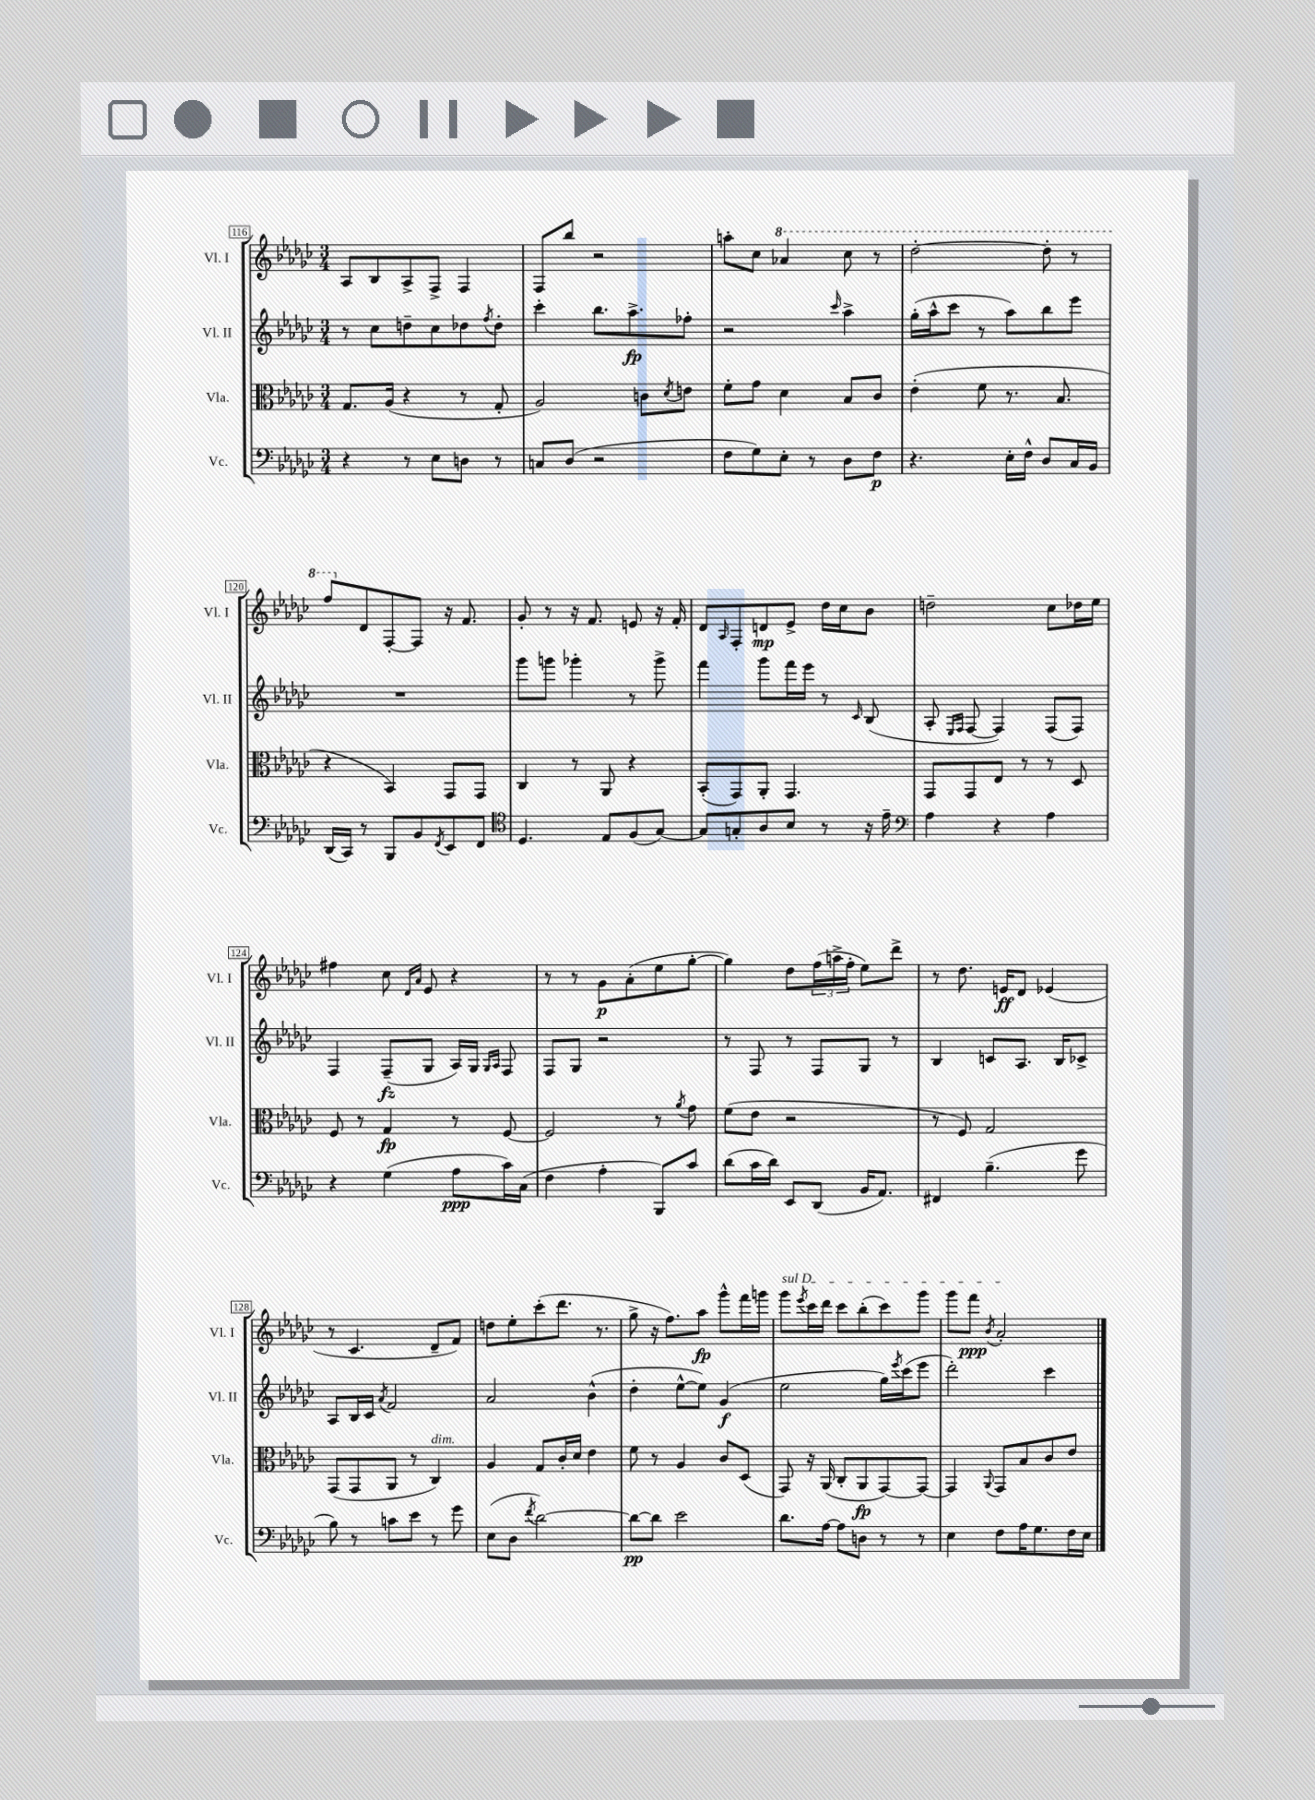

**kern	**dynam	**kern	**dynam	**kern	**dynam	**kern	**dynam
*part4	*part4	*part3	*part3	*part2	*part2	*part1	*part1
*staff4	*staff4	*staff3	*staff3	*staff2	*staff2	*staff1	*staff1
*I"Vc.	*	*I"Vla.	*	*I"Vl. II	*	*I"Vl. I	*
*I'Vc.	*	*I'Vla.	*	*I'Vl. II	*	*I'Vl. I	*
*clefF4	*	*clefC3	*	*clefG2	*	*clefG2	*
*k[b-e-a-d-g-c-]	*	*k[b-e-a-d-g-c-]	*	*k[b-e-a-d-g-c-]	*	*k[b-e-a-d-g-c-]	*
*M3/4	*	*M3/4	*	*M3/4	*	*M3/4	*
=116	=116	=116	=116	=116	=116	=116	=116
4r	.	8.G-/L	.	8r	.	8A-/L	.
.	.	.	.	8cc-\L	.	8B-/	.
.	.	(16A-/Jk	.	.	.	.	.
8r	.	4r	.	8ddn~\	.	8A-^/	.
8E-\L	.	.	.	8cc-\	.	8F^/J	.
8Dn\J	.	8r	.	8dd-X\	.	4F/	.
.	.	.	.	8qff/	.	.	.
8r	.	8G-'/	.	8dd-'\J	.	.	.
=117	=117	=117	=117	=117	=117	=117	=117
8Cn/L	.	2A-/)	.	4ccc-'\	.	8F/L	.
(8D-/J	.	.	.	.	.	8bb-/J	.
2r	.	.	.	8.bb-\L	.	2r	.
.	.	.	.	8.aa-^\	fp	.	.
.	.	8cn\L	.	.	.	.	.
.	.	8qd-/	.	.	.	.	.
.	.	8en\J	.	8ff-X'\J	.	.	.
=118	=118	=118	=118	=118	=118	=118	=118
8F\L	.	8f'\L	.	2r	.	8aan'\L	.
8G-\)	.	8g-\J	.	.	.	8cc-\J	.
*	*	*	*	*	*	*8va	*
8E-'\J	.	4d-\	.	.	.	4aa-X/	.
8r	.	.	.	.	.	.	.
.	.	.	.	16qqccc-/	.	.	.
8D-\L	.	8B-/L	.	4aa-^\	.	8ccc-\	.
8F\J	p	8c-/J	.	.	.	8r	.
=119	=119	=119	=119	=119	=119	=119	=119
4.r	.	(4e-'\	.	(16gg-'\LL	.	[2ddd-'\	.
.	.	.	.	16aa-^^\J	.	.	.
.	.	.	.	8ccc-\J	.	.	.
.	.	8f\	.	8r	.	.	.
16E-'\LL	.	8.r	.	8aa-\L)	.	.	.
16F^^\JJ	.	.	.	.	.	.	.
8D-/L	.	.	.	8bb-\	.	8ddd-'\]	.
.	.	8.B-/	.	.	.	.	.
16C-/L	.	.	.	8eee-\J	.	8r	.
16BB-/JJ	.	.	.	.	.	.	.
!!LO:LB:g=z
=120	=120	=120	=120	=120	=120	=120	=120
(16DD-/LL	.	4r	.	2.r	.	8fff/L	.
16CC-/JJ)	.	.	.	.	.	.	.
*	*	*	*	*	*	*X8va	*
8r	.	.	.	.	.	8d-/	.
8BBB-/L	.	4BB-/)	.	.	.	[8F'/	.
8BB-/	.	.	.	.	.	8F/J]	.
8qFF/	.	.	.	.	.	.	.
8EE-/	.	8GG-/L	.	.	.	16r	.
.	.	.	.	.	.	8.f/	.
8FF/J	.	8GG-/J	.	.	.	.	.
=121	=121	=121	=121	=121	=121	=121	=121
*clefC4	*	*	*	*	*	*	*
4.D-/	.	4C-/	.	8ggg-\L	.	8g-'/	.
.	.	.	.	8gggn\J	.	8r	.
.	.	8r	.	4ggg-X'\	.	16r	.
.	.	.	.	.	.	8.f/	.
8E-/L	.	8AA-/	.	.	.	.	.
(8F/	.	4r	.	8r	.	8en/	.
[8G-/J)	.	.	.	8ggg-^\	.	16r	.
.	.	.	.	.	.	16f'/	.
=122	=122	=122	=122	=122	=122	=122	=122
8G-/L]	.	(8BB-'/L	.	4fff\	.	8d-/L	.
.	.	.	.	.	.	16qqA-/	.
8Gn'/	.	8GG-/)	.	.	.	8F'/	.
8A-/	.	8AA-'/J	.	8ggg-\L	.	8dn/	mp
8B-/J	.	4.GG-/	.	16fff\L	.	8e-^/J	.
.	.	.	.	16eee-\JJ	.	.	.
8r	.	.	.	8r	.	16dd-\LL	.
.	.	.	.	.	.	16cc-\J	.
.	.	.	.	16qqc-/	.	.	.
16r	.	.	.	(8B-/	.	8b-\J	.
16e-~\	.	.	.	.	.	.	.
=123	=123	=123	=123	=123	=123	=123	=123
*clefF4	*	*	*	*	*	*	*
4A-\	.	8GG-/L	.	8A-'/	.	2ddn~\	.
.	.	.	.	16qqE-/LL	.	.	.
.	.	.	.	16qqF/JJ	.	.	.
.	.	8GG-/	.	[8F/	.	.	.
4r	.	8E-/J	.	4F/])	.	.	.
.	.	8r	.	.	.	.	.
4A-\	.	8r	.	(8F/L	.	8cc-\L	.
.	.	8D-/	.	8F/J)	.	16dd-X\L	.
.	.	.	.	.	.	16ee-\JJ	.
!!LO:LB:g=z
=124	=124	=124	=124	=124	=124	=124	=124
4r	.	8F/	.	4F/	.	4ff#X\	.
.	.	8r	.	.	.	.	.
(4G-\	.	4G-/	fp	(8F~/L	fz	8cc-\	.
.	.	.	.	.	.	16qqd-/LL	.
.	.	.	.	.	.	16qqa-/JJ	.
.	.	.	.	8G-/J	.	8e-/	.
8A-\L	ppp	8r	.	16A-/LL)	.	4r	.
.	.	.	.	16G-/JJ	.	.	.
.	.	.	.	16qqG-/LL	.	.	.
.	.	.	.	16qqA-/JJ	.	.	.
16c-\L)	.	[8F/	.	8F/	.	.	.
(16C-\JJ	.	.	.	.	.	.	.
=125	=125	=125	=125	=125	=125	=125	=125
4F\	.	2F/]	.	8F/L	.	8r	.
.	.	.	.	8G-/J	.	8r	.
4A-'\	.	.	.	2r	.	8g-\L	p
.	.	.	.	.	.	(8a-'\	.
8BBB-/L)	.	8r	.	.	.	8ee-\	.
.	.	8qa-/	.	.	.	.	.
8c-/J	.	8g-\	.	.	.	[8gg-'\J	.
=126	=126	=126	=126	=126	=126	=126	=126
(8d-\L	.	(8f\L	.	8r	.	4gg-\])	.
16c-\L	.	8e-\J	.	8F/	.	.	.
16d-\JJ)	.	.	.	.	.	.	.
8EE-/L	.	2r	.	8r	.	8dd-\L	.
(8DD-/J	.	.	.	8F/L	.	(24ff\L	.
.	.	.	.	.	.	24aan^\	.
.	.	.	.	.	.	24ff'\JJ	.
16BB-/KL	.	.	.	8G-/J	.	8ee-\L)	.
8.AA-/J)	.	.	.	.	.	.	.
.	.	.	.	8r	.	8ddd-^\J	.
=127	=127	=127	=127	=127	=127	=127	=127
4FF#X/	.	8r	.	4B-/	.	8r	.
.	.	8F/)	.	.	.	8.dd-\	.
(4.B-~\	.	2G-/	.	8cn/L	.	.	.
.	.	.	.	.	.	16en/KL	ff
.	.	.	.	8.A-/J	.	8d-/J	.
.	.	.	.	.	.	(4e-X/	.
.	.	.	.	16B-/KL	.	.	.
8g-\	.	.	.	8c-X^/J	.	.	.
!!LO:LB:g=z
=128	=128	=128	=128	=128	=128	=128	=128
8B-\)	.	(8GG-/L	.	8A-/L	.	8r	.
8r	.	8GG-/	.	16B-/L	.	4.c-/	.
.	.	.	.	16c-/JJ	.	.	.
.	.	.	.	8qa-/	.	.	.
8cn\L	.	8AA-/J	.	2f/	.	.	.
8e-\J	.	8r	.	.	.	.	.
!	!	!LO:TX:a:i:t=dim.	!	!	!	!	!
8r	.	4C-/)	.	.	.	8d-~/L	.
8g-\	.	.	.	.	.	8f/J)	.
=129	=129	=129	=129	=129	=129	=129	=129
(8E-\L	.	4A-/	.	2a-/	.	8ddn\L	.
8D-\J	.	.	.	.	.	8ee-'\	.
8qf/	.	.	.	.	.	.	.
[2d-\)	.	8G-/L	.	.	.	(8ccc-'\	.
.	.	16c-'/L	.	.	.	8.ddd-\J	.
.	.	16d-/JJ	.	.	.	.	.
.	.	4e-\	.	(4b-^^\	.	.	.
.	.	.	.	.	.	8.r	.
=130	=130	=130	=130	=130	=130	=130	=130
8d-\L_	pp	8f\	.	4dd-'\	.	8gg-^\	.
8d-\J]	.	8r	.	.	.	16r	.
.	.	.	.	.	.	8.ff\L)	.
2e-\	.	4A-/	.	[8ee-^^\L	.	.	.
.	.	.	.	8ee-\J])	.	8aa-\J	fp
.	.	8c-/L	.	(4g-/	f	8ggg-^^\L	.
.	.	(8D-/J	.	.	.	16fff\L	.
.	.	.	.	.	.	16gggn\JJ	.
=131	=131	=131	=131	=131	=131	=131	=131
!	!	!	!	!	!	!LO:TX:a:i:t=sul D	!
8.d-\L	.	8GG-/)	.	2ee-\	.	8ggg-\L	.
.	.	.	.	.	.	8qeee-/	.
.	.	16r	.	.	.	16ccc-\L	.
[16A-\Jk	.	(16AA-/	.	.	.	16ddd-\JJ	.
8A-\L]	.	8C-'/L	.	.	.	8ccc-\L	.
8Dn\J	.	8AA-/	fp	.	.	(8bb-'\	.
8r	.	[8GG-/)	.	16gg-\LL)	.	8ccc-\)	.
.	.	.	.	8qeee-/	.	.	.
.	.	.	.	(16ccc-\J	.	.	.
8r	.	8GG-/J_	.	8eee-\J	.	8ggg-\J	.
=132	=132	=132	=132	=132	=132	=132	=132
4E-\	.	4GG-/]	.	2ddd-'\)	.	8ggg-\L	.
.	.	.	.	.	.	8fff\J	ppp
.	.	8qqAA-/	.	.	.	8qb-/	.
8F\L	.	8GG-/L	.	.	.	2a-'/	.
16A-\K	.	8B-/	.	.	.	.	.
8.G-\	.	.	.	.	.	.	.
.	.	8c-/	.	4ccc-\	.	.	.
16F\L	.	8e-/J	.	.	.	.	.
16E-\JJ	.	.	.	.	.	.	.
==	==	==	==	==	==	==	==
*-	*-	*-	*-	*-	*-	*-	*-
